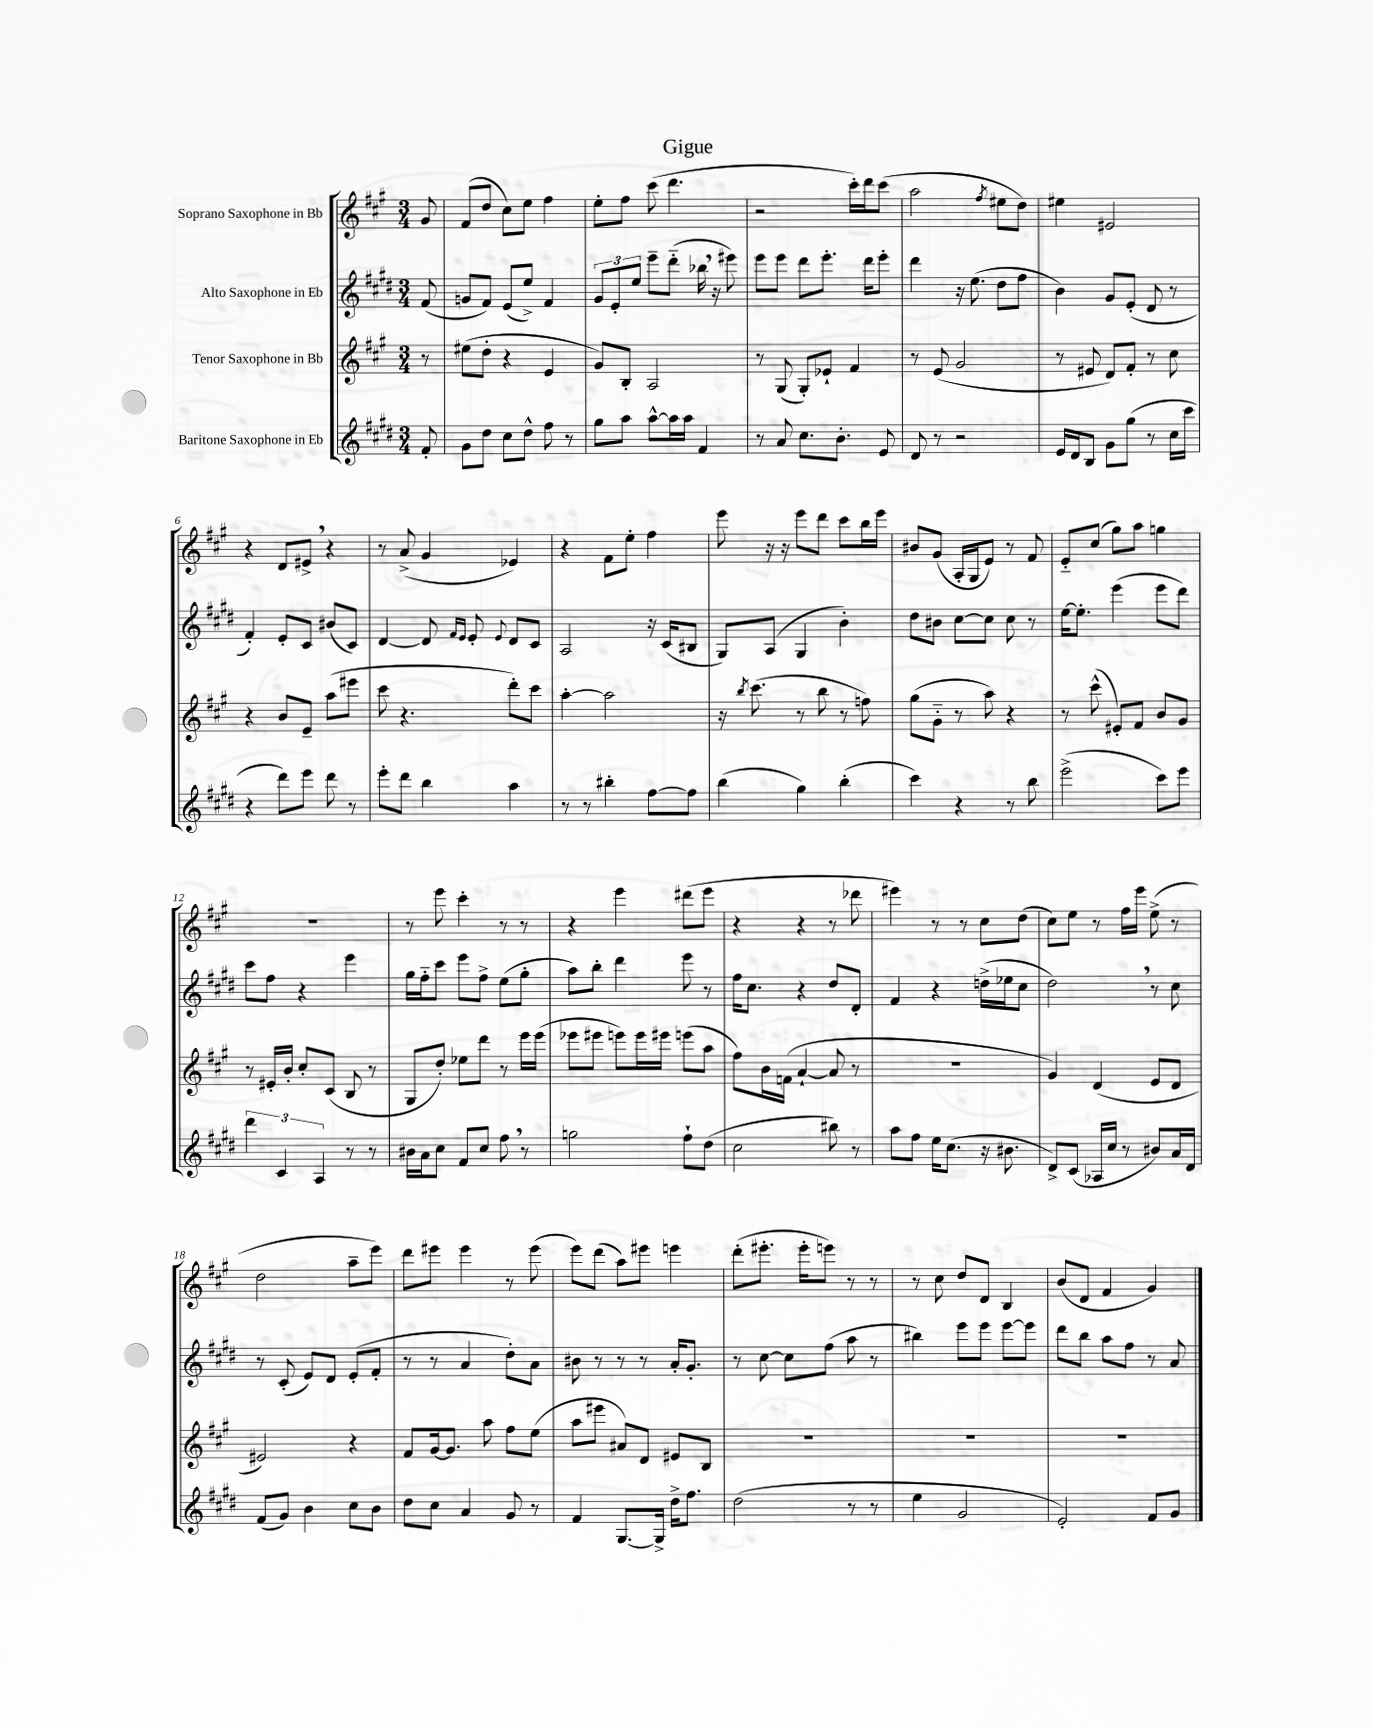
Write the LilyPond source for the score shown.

\header { title = "Gigue" }
<<
\new StaffGroup <<
\new Staff = "s0" \with { instrumentName = "Soprano Saxophone in Bb" } {
    \clef treble \key a \major \numericTimeSignature \time 3/4 \partial 8
    \autoBeamOff gis'8 |
    fis'8[( d''8] cis''8[) e''8] fis''4 |
    e''8[-. fis''8] cis'''8( d'''4. |
    r2 cis'''16[-.) d'''16 cis'''8]( |
    a''2 \acciaccatura { fis''8 } eis''8[ d''8]) |
    eis''4 eis'2 |
    r4 d'8[ eis'8]-> \breathe r4 |
    r8 a'8->( gis'4 ees'4) |
    r4 fis'8[ e''8]-. fis''4 |
    e'''8 r16 r16 e'''8[ d'''8] cis'''8[ b''16 e'''16] |
    bis'8[ gis'8]( a16[-. gis16 e'8]) r8 fis'8 |
    e'8[-_ cis''8]( gis''8[) a''8] g''4 |
    R2. |
    r8 e'''8 cis'''4-. r8 r8 |
    r4 e'''4 dis'''8[( e'''8] |
    r4 r4 r8 des'''8 |
    eis'''4) r8 r8 cis''8[ d''8]( |
    cis''8[) e''8] r8 fis''16[ e'''16] e''8->( r8 |
    d''2 a''8[-- e'''8]) |
    d'''8[ eis'''8] eis'''4 r8 eis'''8( |
    e'''8[) d'''8]( a''8[) eis'''8] e'''4 |
    d'''8[-.( eis'''8.]-. eis'''16[-. e'''8]) r8 r8 |
    r8 cis''8 d''8[ d'8] b4 |
    b'8[( d'8] fis'4 gis'4) \bar "|." |
}
\new Staff = "s1" \with { instrumentName = "Alto Saxophone in Eb" } {
    \clef treble \key e \major \numericTimeSignature \time 3/4 \partial 8
    \autoBeamOff fis'8( |
    g'8[ fis'8]) e'8[( e''8]->) fis'4 |
    \tuplet 3/2 { gis'8[ e'8-. e''8] } e'''8[-- dis'''8]-_( bes''16 \breathe r16 eis'''8) |
    e'''8[ e'''8] dis'''8[ e'''8.]-. dis'''16[ e'''8]-. |
    dis'''4 r16 e''8.( dis''8[ fis''8] |
    b'4) gis'8[ e'8]-.( dis'8 r8 |
    fis'4-.) e'8[-. cis'8] bis'8[( cis'8]) |
    dis'4~ dis'8 \grace { fis'16[ e'16] } e'8-. \appoggiatura { e'8 } dis'8[ cis'8] |
    a2 r16 cis'16[( bis8] |
    gis8[) a8]( gis4 b'4-.) |
    dis''8[ bis'8] cis''8[~ cis''8] cis''8 r8 |
    e''16[~ e''8.]-. e'''4( e'''8[ dis'''8]) |
    cis'''8[ fis''8] r4 e'''4 |
    gis''16[ fis''16-_ cis'''8] e'''8[ fis''8]-> e''8[( gis''8]-. |
    a''8[) b''8]-. dis'''4 e'''8 r8 |
    fis''16[ cis''8.] r4 dis''8[ dis'8]-. |
    fis'4 r4 d''16[->( ees''16 cis''8] |
    dis''2) \breathe r8 cis''8 |
    r8 cis'8-.( e'8[) dis'8] e'8[-.( fis'8]-. |
    r8 r8 a'4 dis''8[-.) a'8] |
    bis'8 r8 r8 r8 a'16[-. gis'8.]-. |
    r8 cis''8~ cis''8[ fis''8]( a''8 r8 |
    bis''4) e'''8[ e'''8] e'''8[~ e'''8] |
    dis'''8[ b''8] a''8[ fis''8] r8 a'8 \bar "|." |
}
\new Staff = "s2" \with { instrumentName = "Tenor Saxophone in Bb" } {
    \clef treble \key a \major \numericTimeSignature \time 3/4 \partial 8
    \autoBeamOff r8 |
    eis''8[( d''8]-. r4 e'4 |
    gis'8[) b8]-. a2 |
    r8 gis8( gis8[-.) ees'8]-! fis'4 |
    r8 e'8( gis'2 |
    r8 eis'8 d'8[) fis'8]-. r8 cis''8 |
    r4 b'8[ e'8]-- a''8[( eis'''8] |
    cis'''8 r4. d'''8[-.) cis'''8] |
    a''4~-. a''2 |
    r16 \acciaccatura { b''8 } cis'''8.( r8 b''8 r8 f''8) |
    gis''8[( gis'8]-_ r8 a''8) r4 |
    r8 cis'''8-^( eis'8[-.) fis'8] b'8[ gis'8] |
    r8 eis'16[-. b'16]-. cis''8[-. cis'8]( b8 r8 |
    gis8[ d''8]-.) ees''8[ d'''8] r8 e'''16[ e'''16]( |
    ees'''8[ eis'''8] e'''8[) e'''16 eis'''16] e'''8[( a''8] |
    fis''8[) b'16 f'16]( a'4~-! a'8 r8 |
    R2. |
    gis'4) d'4( e'8[ d'8] |
    eis'2) r4 |
    fis'8[ gis'16~ gis'8.] a''8 fis''8[ e''8]( |
    a''8[ eis'''8] ais'8[) d'8] eis'8[ b8] |
    R2. |
    R2. |
    R2. \bar "|." |
}
\new Staff = "s3" \with { instrumentName = "Baritone Saxophone in Eb" } {
    \clef treble \key e \major \numericTimeSignature \time 3/4 \partial 8
    \autoBeamOff fis'8-. |
    gis'8[ dis''8] cis''8[ dis''8]-^ fis''8 r8 |
    gis''8[ a''8] a''8[~-^ a''16 a''16] fis'4 |
    r8 a'8 cis''8.[ b'8.]-. e'8 |
    dis'8 r8 r2 |
    e'16[ dis'16 b8] gis'8[ gis''8]( r8 cis''16[ cis'''16] |
    r4 dis'''8[) e'''8] dis'''8 r8 |
    e'''8[-. dis'''8] b''4 a''4 |
    r8 r8 bis''4-. fis''8[~ fis''8] |
    b''4( gis''4) b''4-.( |
    cis'''4) r4 r8 b''8 |
    e'''2->( cis'''8[) e'''8] |
    \tuplet 3/2 { dis'''4 cis'4 a4 } r8 r8 |
    bis'16[ a'16 cis''8] fis'8[ cis''8] fis''8 \breathe r8 |
    g''2 fis''8[-! dis''8]( |
    cis''2 bis''8) r8 |
    a''8[ fis''8] e''16[ cis''8.]( r16 bis'8. |
    dis'8[->) cis'8]( aes16[ cis''16] r8 bis'8[) a'16 dis'16] |
    fis'8[( gis'8]) b'4 cis''8[ b'8] |
    dis''8[ cis''8] a'4 gis'8 r8 |
    fis'4 gis8.[~ gis16]-> dis''16[-> fis''8.] |
    dis''2( r8 r8 |
    e''4 gis'2 |
    e'2-.) fis'8[ gis'8] \bar "|." |
}
>>
>>
